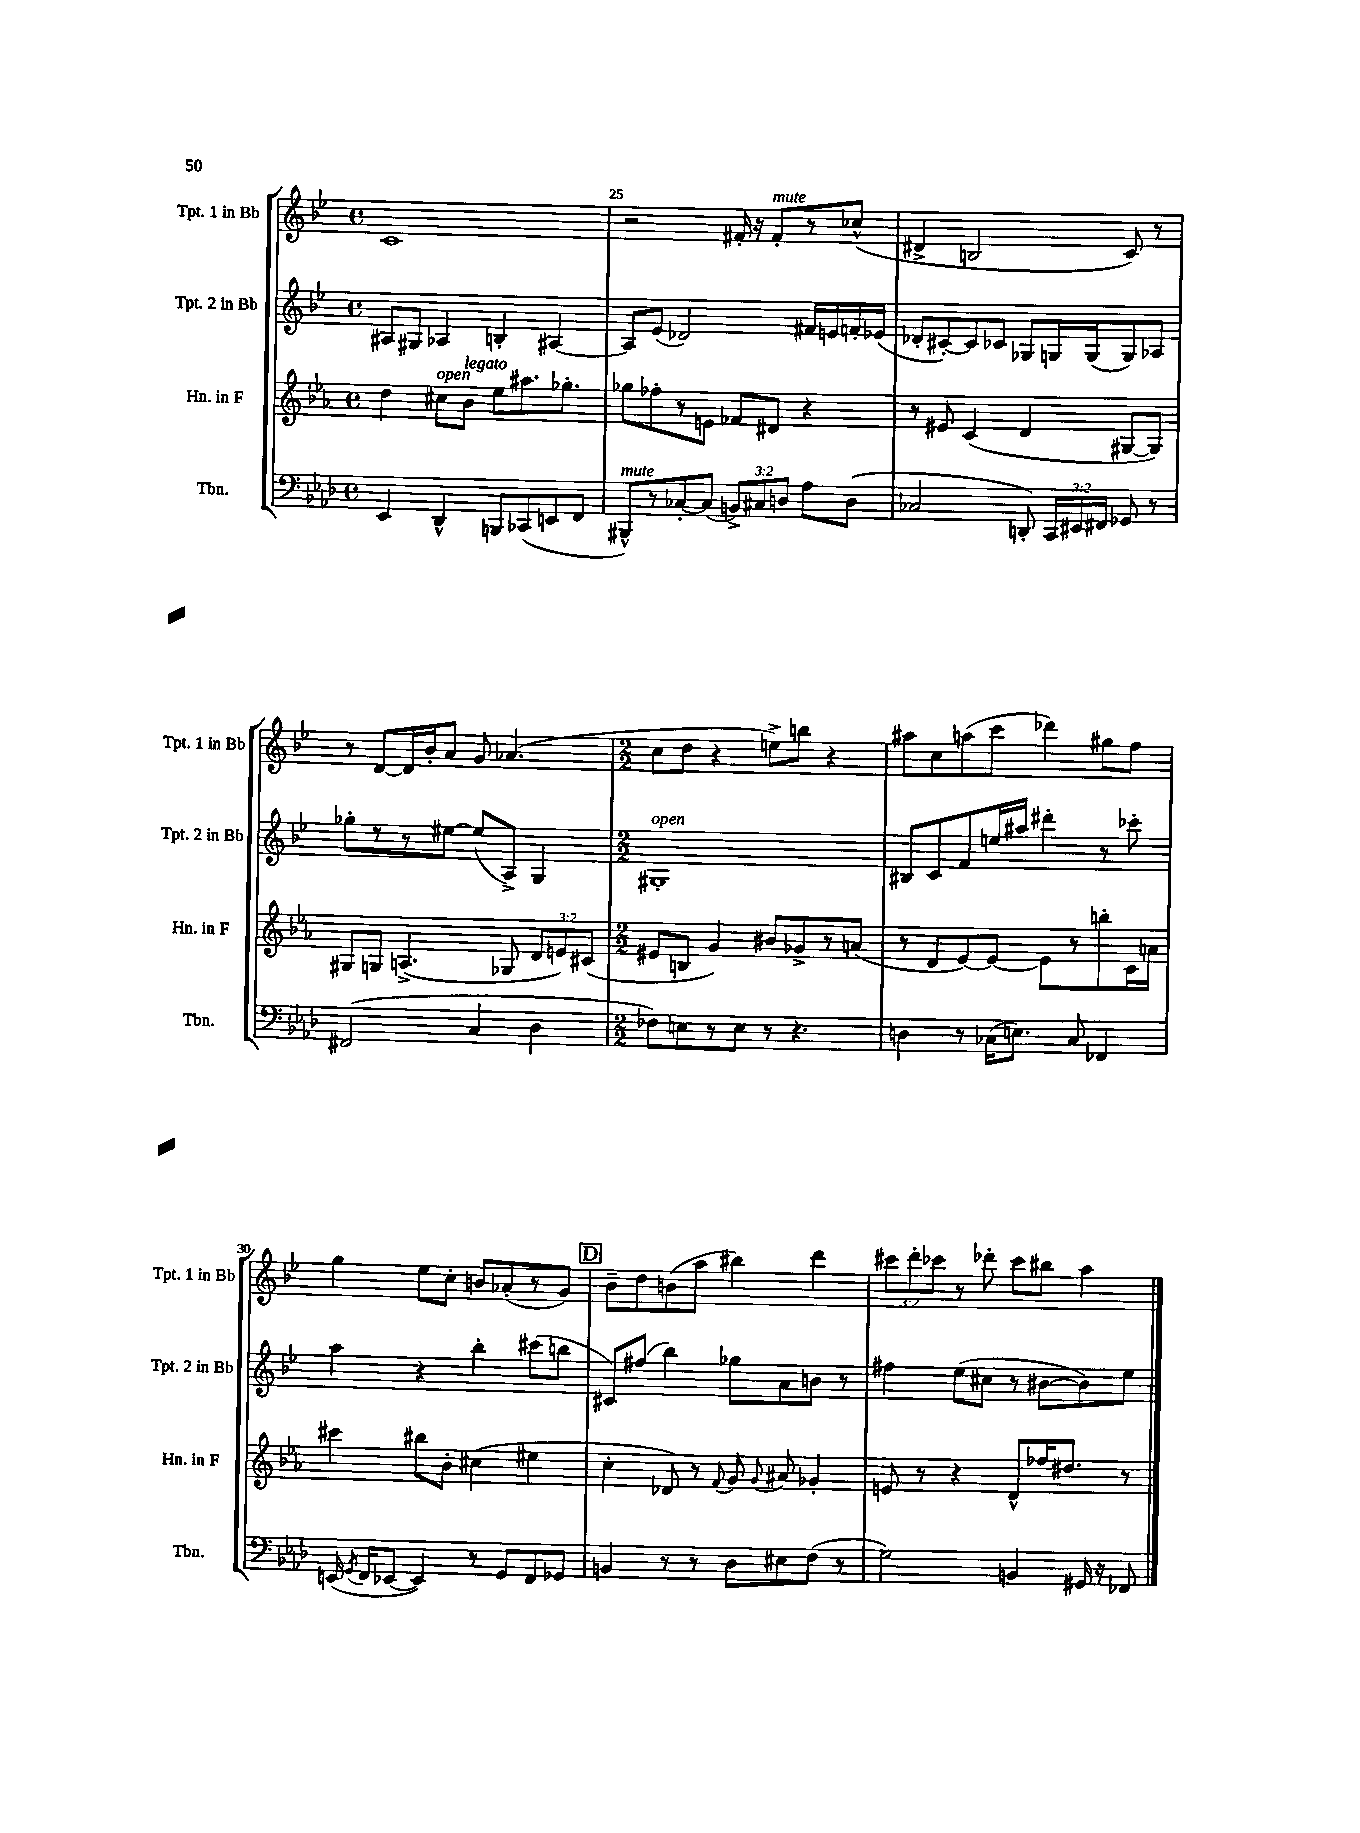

**kern	**kern	**kern	**kern
*staff4	*staff3	*staff2	*staff1
*clefF4	*clefG2	*clefG2	*clefG2
*k[b-e-a-d-]	*k[b-e-a-]	*k[b-e-]	*k[b-e-]
*M4/4	*M4/4	*M4/4	*M4/4
*met(c)	*met(c)	*met(c)	*met(c)
4EE-	4dd	8A#	1c
.	.	8G#	.
4DD-^^	8cc#	4A-	.
.	8b-	.	.
8BBB	8ee-	4B'	.
(8CC-	8.aa#	.	.
8EE	.	[4A#	.
.	8.gg-'	.	.
8FF	.	.	.
=	=	=	=
8BBB#^^)	8gg-	8A#]	2r
8r	8ff-'	(8e-	.
[8C-'	8r	2d-)	.
(8C-]	8e	.	.
12BB^)	8f-	.	16f#'
.	.	.	16r
12C#	.	.	.
.	8d#	.	8f#'
12D	.	.	.
8A-	4r	16f#	8r
.	.	16e	.
(8D	.	16f'	(8cc-^^
.	.	(16e-	.
=	=	=	=
2C-	8r	8d-'	4d#^
.	8e#	[8c#')	.
.	(4c	8c#]	2B
.	.	8c-	.
8DD')	4d	8G-	.
24CC	.	16G	.
24EE#	.	.	.
.	.	(16G	.
24FF#	.	.	.
8GG-	[8G#	8G)	8c)
8r	8G#])	8A-	8r
=	=	=	=
(2FF#	8G#	8gg-'	8r
.	8G	8r	[8d
.	(4.A^	8r	16d]
.	.	.	16b-'
.	.	[8ee#	8a
4C	.	(8ee#]	8g
.	8G-	8A^)	(4.a-
4D-	12d	4G	.
.	12e)	.	.
.	(12c#	.	.
=	=	=	=
*M2/2	*M2/2	*M2/2	*M2/2
8F-)	8e#	1G#'	8cc
8E	8B	.	8dd
8r	4g)	.	4r
8E	.	.	.
8r	8b#	.	8ee^)
4.r	8g-^	.	8bb
.	8r	.	4r
.	(8a	.	.
=	=	=	=
4D	8r	8B#	8aa#
.	8d	8c	8cc
8r	[8e-)	8f	(8aa
(16C-	8e-_	16ee	8ccc
8.E)	.	16aa#	.
.	8e-]	4ddd#'	4ddd-)
8C-	8r	.	.
4FF-	8bb'	8r	8gg#
.	16c	8ccc-'	8ff
.	16a	.	.
=	=	=	=
(16EE	4ccc#	4aa	4gg
8qGG	.	.	.
16FF	.	.	.
[8EE-	.	.	.
4EE-])	8bb#	4r	8ee-
.	8b-'	.	8cc'
8r	(4cc#	4bb-'	8b
8GG	.	.	(8a-'
8FF	4ee#	(8ccc#	8r
8GG-	.	8bb	8g)
=	=	=	=
4BB	4cc'	8c#)	8b-~
.	.	(8ff#	8dd
8r	8d-)	4bb-)	(8b
8r	8r	.	8aa
.	8qqf	.	.
8D-	8g	8gg-	4bb#)
.	8qqg	.	.
8E#	8a#	8a	.
(8F	4g-'	8b	4ddd
8r	.	8r	.
=	=	=	=
2G)	8e	4ff#	12ccc#
.	.	.	12ddd'
.	8r	.	.
.	.	.	12ccc-
.	4r	(8ee-	8r
.	.	8cc#	8ddd-'
4BB	8d^^	8r	8ccc-
.	16ff-	[8b#	8bb#
.	8.dd#	.	.
16GG#	.	8b#])	4aa
16r	.	.	.
8FF-	8r	8ee-	.
==	==	==	==
*-	*-	*-	*-
